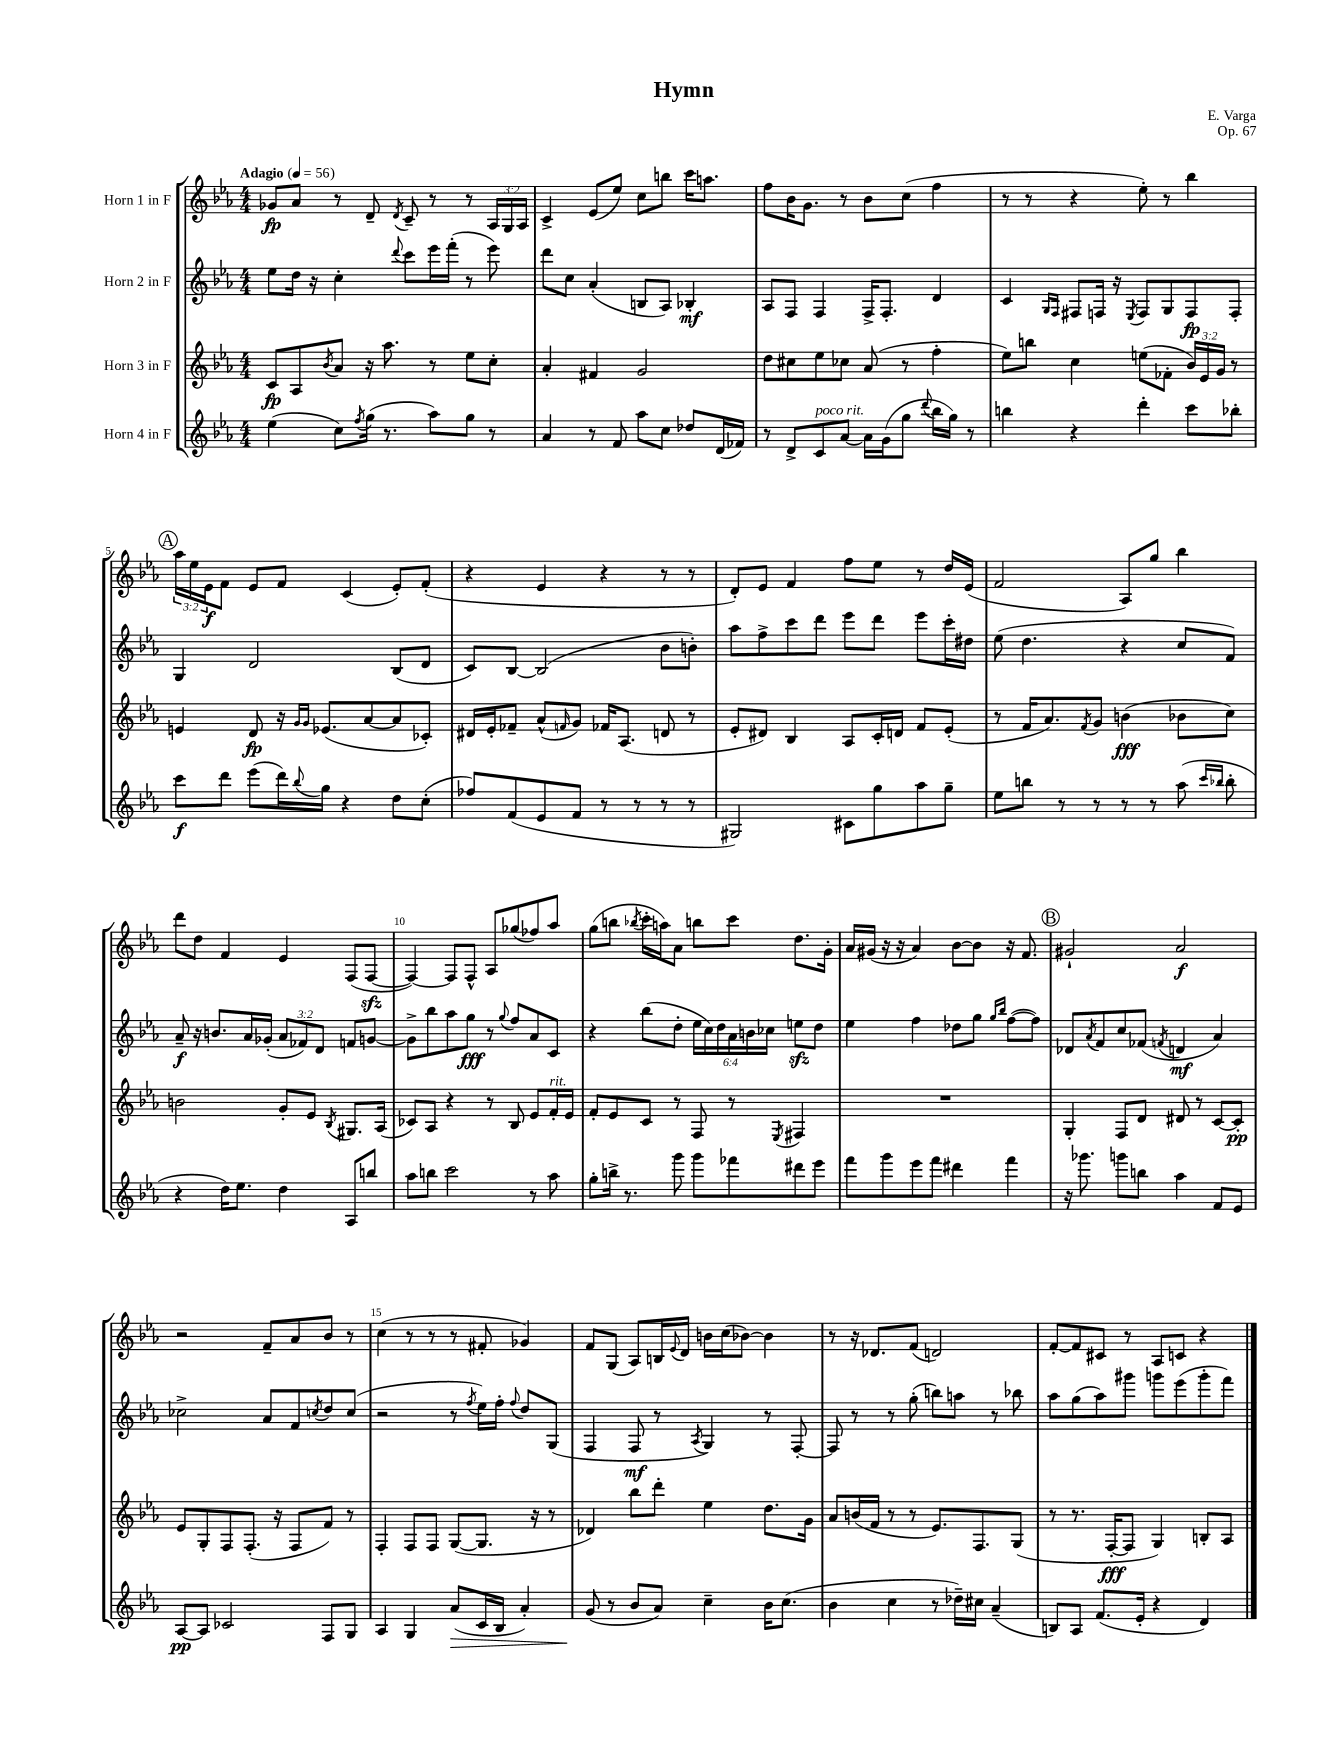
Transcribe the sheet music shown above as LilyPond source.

\header { title = "Hymn" composer = "E. Varga" opus = "Op. 67" }
<<
\new StaffGroup <<
\new Staff = "s0" \with { instrumentName = "Horn 1 in F" } {
    \clef treble \key ees \major \numericTimeSignature \time 4/4 \override Staff.TupletNumber.text = #tuplet-number::calc-fraction-text \tempo "Adagio" 4 = 56
    ges'8\fp aes'8 r8 d'8-- \acciaccatura { d'8 } c'8-- r8 r8 \tuplet 3/2 { aes16 g16 aes16 } |
    c'4-> ees'8( ees''8) c''8 b''8 c'''16 a''8. |
    f''8 bes'16 g'8. r8 bes'8 c''8( f''4 |
    r8 r8 r4 ees''8-.) r8 bes''4 |
    \mark \markup { \circle "A" } \tuplet 3/2 { aes''16 ees''16 ees'16\f } f'8 ees'8 f'8 c'4( ees'8-.) f'8-.( |
    r4 ees'4 r4 r8 r8 |
    d'8-.) ees'8 f'4 f''8 ees''8 r8 d''16 ees'16( |
    f'2 aes8) g''8 bes''4 |
    d'''8 d''8 f'4 ees'4 f8( f8~\sfz |
    f4~) f8 f8-^ aes8 ges''8( fes''8) aes''8 |
    g''8( b''8 \acciaccatura { bes''8 } c'''16-. a''16) aes'8 b''8 c'''8 d''8. g'16-. |
    aes'16 gis'16( r16 r16 aes'4) bes'8~ bes'8 r16 f'8. |
    \mark \markup { \circle "B" } gis'2-! aes'2\f |
    r2 f'8-- aes'8 bes'8 r8 |
    c''4( r8 r8 r8 fis'8-. ges'4) |
    f'8 g8( aes8) b16 \appoggiatura { ees'8 } d'16 b'16 c''16( bes'8~) bes'4 |
    r8 r16 des'8. f'8( d'2) |
    f'8~-. f'8 cis'8 r8 aes8 c'8 r4 \bar "|." |
}
\new Staff = "s1" \with { instrumentName = "Horn 2 in F" } {
    \clef treble \key ees \major \numericTimeSignature \time 4/4 \override Staff.TupletNumber.text = #tuplet-number::calc-fraction-text
    ees''8 d''16 r16 c''4-. \appoggiatura { d'''8 } c'''8 ees'''16 f'''16-.( r8 ees'''8) |
    d'''8 c''8 aes'4-.( b8 aes8) bes4-.\mf |
    aes8 f8 f4 f16-> f8.-. d'4 |
    c'4 \grace { g16 f16 } fis8 f16 r16 \acciaccatura { ees8 } f8 g8 f8\fp f8-. |
    \mark \markup { \circle "A" } g4 d'2 bes8( d'8 |
    c'8) bes8~ bes2( bes'8 b'8-.) |
    aes''8 f''8-> c'''8 d'''8 ees'''8 d'''8 ees'''8 c'''16-. dis''16 |
    ees''8( d''4. r4 c''8 f'8) |
    aes'8--\f r16 b'8. aes'16 ges'16-.( \tuplet 3/2 { aes'8 fes'8) d'8 } f'8 g'8~ |
    g'8-> bes''8 aes''8 g''8\fff r8 \appoggiatura { g''8 } f''8 aes'8 c'8 |
    r4 bes''8( d''8-. \tuplet 6/4 { ees''16 c''16) d''16 aes'16 b'16 ces''16 } e''8\sfz d''8 |
    ees''4 f''4 des''8 g''8 \grace { g''16 bes''16 } f''8~( f''8) |
    \mark \markup { \circle "B" } des'8 \acciaccatura { aes'8 } f'8 c''8 fes'8( \acciaccatura { f'8 } d'4\mf aes'4) |
    ces''2-> aes'8 f'8 \acciaccatura { c''8 } d''8 c''8( |
    r2 r8 \acciaccatura { f''8 } ees''16) f''16-. \appoggiatura { f''8 } d''8 g8( |
    f4 f8\mf r8 \acciaccatura { aes8 } g4) r8 f8~-. |
    f8 r8 r8 g''8-.( b''8) a''8 r8 bes''8 |
    aes''8 g''8( aes''8) gis'''8 g'''8 ees'''8( g'''8-. f'''8) \bar "|." |
}
\new Staff = "s2" \with { instrumentName = "Horn 3 in F" } {
    \clef treble \key ees \major \numericTimeSignature \time 4/4 \override Staff.TupletNumber.text = #tuplet-number::calc-fraction-text
    c'8\fp aes8 \acciaccatura { bes'8 } aes'8 r16 aes''8. r8 ees''8 c''8-. |
    aes'4-. fis'4 g'2 |
    d''8 cis''8 ees''8 ces''8 aes'8( r8 f''4-. |
    ees''8) b''8 c''4 e''8( fes'8-. \tuplet 3/2 { bes'16) ees'16 g'16 } r8 |
    \mark \markup { \circle "A" } e'4 d'8\fp r16 \grace { g'16 g'16 } ees'8.( aes'8~ aes'8 ces'8-.) |
    dis'16 ees'16-. fes'8-- aes'8-^( \grace { f'16 } g'8) fes'16 aes8.( d'8 r8 |
    ees'8-. dis'8) bes4 aes8 c'16-. d'16 f'8 ees'8-.( |
    r8 f'16 aes'8.) \acciaccatura { f'8 } g'8 b'4\fff( bes'8 c''8) |
    b'2 g'8-. ees'8 \acciaccatura { bes8 } gis8. aes16( |
    ces'8) aes8 r4 r8 bes8 ees'8 f'16-.^\markup { \italic "rit." } ees'16 |
    f'8-. ees'8 c'8 r8 f8 r8 \acciaccatura { ees8 } fis4 |
    R1 |
    \mark \markup { \circle "B" } g4-. f8 d'8 dis'8 r8 c'8~ c'8-.\pp |
    ees'8 g8-. f8 f8.-.( r16 f8 f'8) r8 |
    f4-. f8 f8 g8~( g8. r16 r8 |
    des'4) bes''8 d'''8-. ees''4 d''8. g'16 |
    aes'8 b'16( f'16 r8 r8 ees'8.) f8. g8( |
    r8 r8. f16~-.\fff f8 g4) b8-. aes8 \bar "|." |
}
\new Staff = "s3" \with { instrumentName = "Horn 4 in F" } {
    \clef treble \key ees \major \numericTimeSignature \time 4/4
    ees''4( c''8) \acciaccatura { f''8 } g''16( r8. aes''8) g''8 r8 |
    aes'4 r8 f'8 aes''8 c''8 des''8 d'16( fes'16) |
    r8 d'8-> c'8^\markup { \italic "poco rit." } aes'8~ aes'16 g'16( g''8 \appoggiatura { d'''8 } bes''16 g''16) r8 |
    b''4 r4 d'''4-. c'''8 bes''8-. |
    \mark \markup { \circle "A" } c'''8\f d'''8 ees'''8( d'''16) \appoggiatura { bes''8 } g''16 r4 d''8 c''8-.( |
    fes''8) f'8( ees'8 f'8 r8 r8 r8 r8 |
    gis2) cis'8 g''8 aes''8 g''8-- |
    ees''8 b''8 r8 r8 r8 r8 aes''8( \grace { c'''16 bes''16 } bes''8-. |
    r4 d''16) ees''8. d''4 aes8 b''8 |
    aes''8 b''8 c'''2 r8 aes''8 |
    g''8-. b''16-> r8. g'''8 g'''8 fes'''8 dis'''8 ees'''8 |
    f'''8 g'''8 ees'''8 f'''8 dis'''4 f'''4 |
    \mark \markup { \circle "B" } r16 ges'''8. g'''8 b''8 aes''4 f'8 ees'8 |
    aes8~\pp aes8 ces'2 f8 g8 |
    aes4 g4 aes'8\>( c'16 bes16 aes'4-.) |
    g'8\!( r8 bes'8 aes'8) c''4-- bes'16 c''8.( |
    bes'4 c''4 r8 des''16--) cis''16 aes'4--( |
    b8) aes8 f'8.( ees'16-. r4 d'4) \bar "|." |
}
>>
>>
\layout { \context { \Score \override BarNumber.break-visibility = ##(#f #t #t) barNumberVisibility = #(every-nth-bar-number-visible 5) } }
